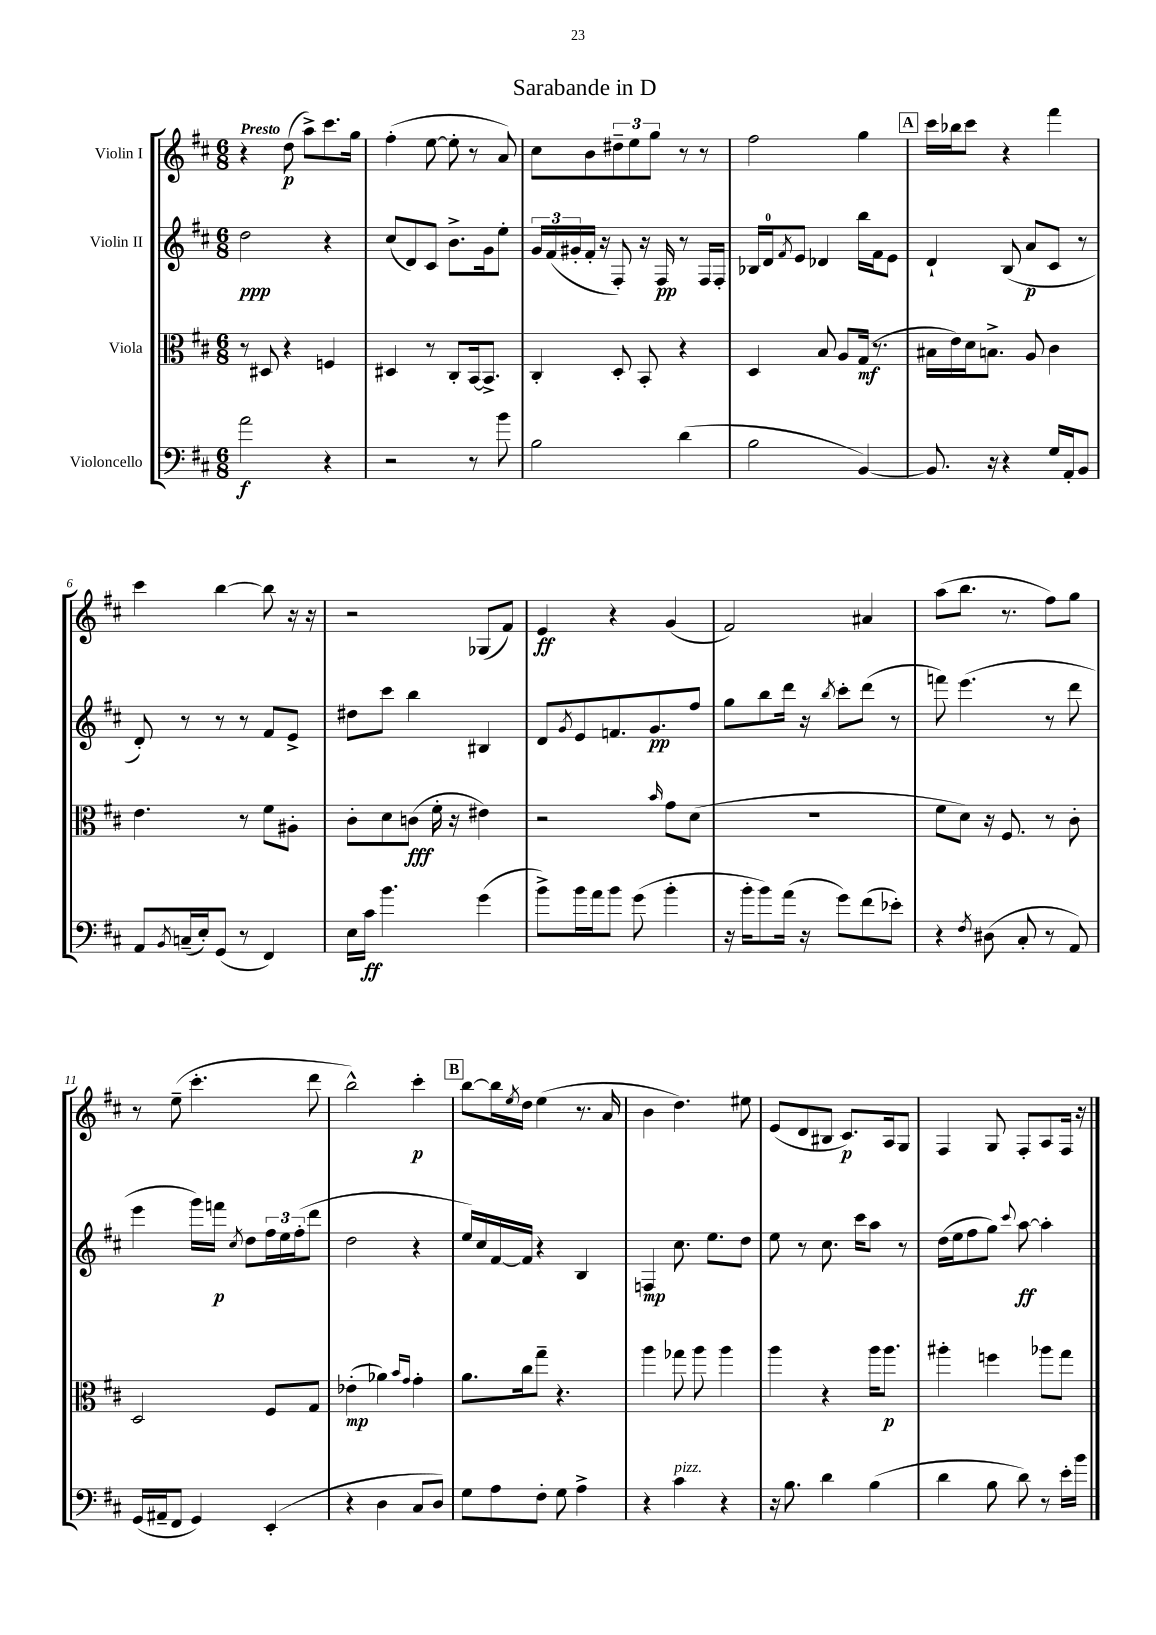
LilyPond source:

\header { title = "Sarabande in D" }
<<
\new StaffGroup <<
\new Staff = "s0" \with { instrumentName = "Violin I" } {
    \clef treble \key d \major \numericTimeSignature \time 6/8 \tempo "Presto"
    r4 d''8\p( a''8->) cis'''8. g''16 |
    fis''4-.( e''8~ e''8-. r8 a'8) |
    cis''8 b'8 \tuplet 3/2 { dis''8-- e''8 g''8 } r8 r8 |
    fis''2 g''4 |
    \mark \markup { \box "A" } cis'''16 bes''16 cis'''8 r4 fis'''4 |
    cis'''4 b''4~ b''8 r16 r16 |
    r2 ges8( fis'8) |
    e'4\ff r4 g'4( |
    fis'2) ais'4 |
    a''8( b''8. r8. fis''8) g''8 |
    r8 e''8--( cis'''4.-. d'''8 |
    b''2-^) cis'''4-.\p |
    \mark \markup { \box "B" } b''8~ b''16 \acciaccatura { e''8 } d''16 e''4( r8. a'16 |
    b'4 d''4.) eis''8 |
    e'8( d'8 bis8 cis'8.\p) a16 g8 |
    fis4 g8 fis8-. a8 fis16 r16 \bar "|." |
}
\new Staff = "s1" \with { instrumentName = "Violin II" } {
    \clef treble \key d \major \numericTimeSignature \time 6/8
    d''2\ppp r4 |
    cis''8( d'8) cis'8 b'8.-> g'16 e''8-. |
    \tuplet 3/2 { g'16 fis'16( gis'16-. } fis'16-. r16 fis8-.) r16 fis16\pp r8 fis16 fis16-. |
    bes16 d'16-0 \acciaccatura { fis'8 } e'8 des'4 b''16 fis'16 e'8 |
    \mark \markup { \box "A" } d'4-! b8( a'8\p cis'8 r8 |
    d'8-.) r8 r8 r8 fis'8 e'8-> |
    dis''8 cis'''8 b''4 bis4 |
    d'8 \acciaccatura { g'8 } e'8 f'8. g'8.\pp fis''8 |
    g''8 b''8 d'''16 r16 \acciaccatura { b''8 } cis'''8-. d'''8( r8 |
    f'''8) e'''4.( r8 d'''8 |
    e'''4 g'''16) f'''16\p \acciaccatura { cis''8 } d''8 \tuplet 3/2 { fis''16 e''16 fis''16-.( } d'''8 |
    d''2 r4 |
    \mark \markup { \box "B" } e''16) cis''16 fis'16~ fis'16 r4 b4 |
    f4\mp cis''8. e''8. d''8 |
    e''8 r8 cis''8. cis'''16 a''8 r8 |
    d''16( e''16 fis''8 g''8) \appoggiatura { cis'''8 } a''8~\ff a''4-. \bar "|." |
}
\new Staff = "s2" \with { instrumentName = "Viola" } {
    \clef alto \key d \major \numericTimeSignature \time 6/8
    r8 dis8 r4 f4 |
    dis4 r8 cis8-. b,16~ b,8.-> |
    cis4-. d8-. b,8-. r4 |
    d4 b8 a8 g16\mf( r8. |
    \mark \markup { \box "A" } bis16 e'16) d'16 b8.-> a8 cis'4 |
    e'4. r8 fis'8 ais8-. |
    cis'8-. d'8 c'8\fff( fis'16-. r16 eis'4) |
    r2 \grace { b'16 } g'8 d'8( |
    r2. |
    fis'8 d'8) r16 fis8. r8 cis'8-. |
    d2 fis8 g8 |
    ees'4-.\mp( aes'4) \grace { b'16 g'16 } g'4-. |
    \mark \markup { \box "B" } a'8. cis''16 g''8-- r4. |
    a''4 ges''8 a''8 a''4 |
    a''4 r4 a''16 a''8.\p |
    ais''4-. f''4 aes''8 g''8 \bar "|." |
}
\new Staff = "s3" \with { instrumentName = "Violoncello" } {
    \clef bass \key d \major \numericTimeSignature \time 6/8
    a'2\f r4 |
    r2 r8 b'8 |
    b2 d'4( |
    b2 b,4~) |
    \mark \markup { \box "A" } b,8. r16 r4 g16 a,16-. b,8 |
    a,8 \acciaccatura { b,8 } c16--( e16-.) g,8( r8 fis,4) |
    e16 cis'16\ff b'4. g'4( |
    b'8->) b'16 a'16 b'8 g'8( b'4-. |
    r16 b'16-. b'8) a'16( r16 g'8) fis'8( ees'8-.) |
    r4 \acciaccatura { fis8 } dis8( cis8-. r8 a,8) |
    g,16( ais,16-- fis,8 g,4) e,4-.( |
    r4 d4 cis8 d8) |
    \mark \markup { \box "B" } g8 a8 fis8-. g8 a4-> |
    r4 cis'4^\markup { \italic "pizz." } r4 |
    r16 b8. d'4 b4( |
    d'4 b8 d'8) r8 e'16-. b'16 \bar "|." |
}
>>
>>
